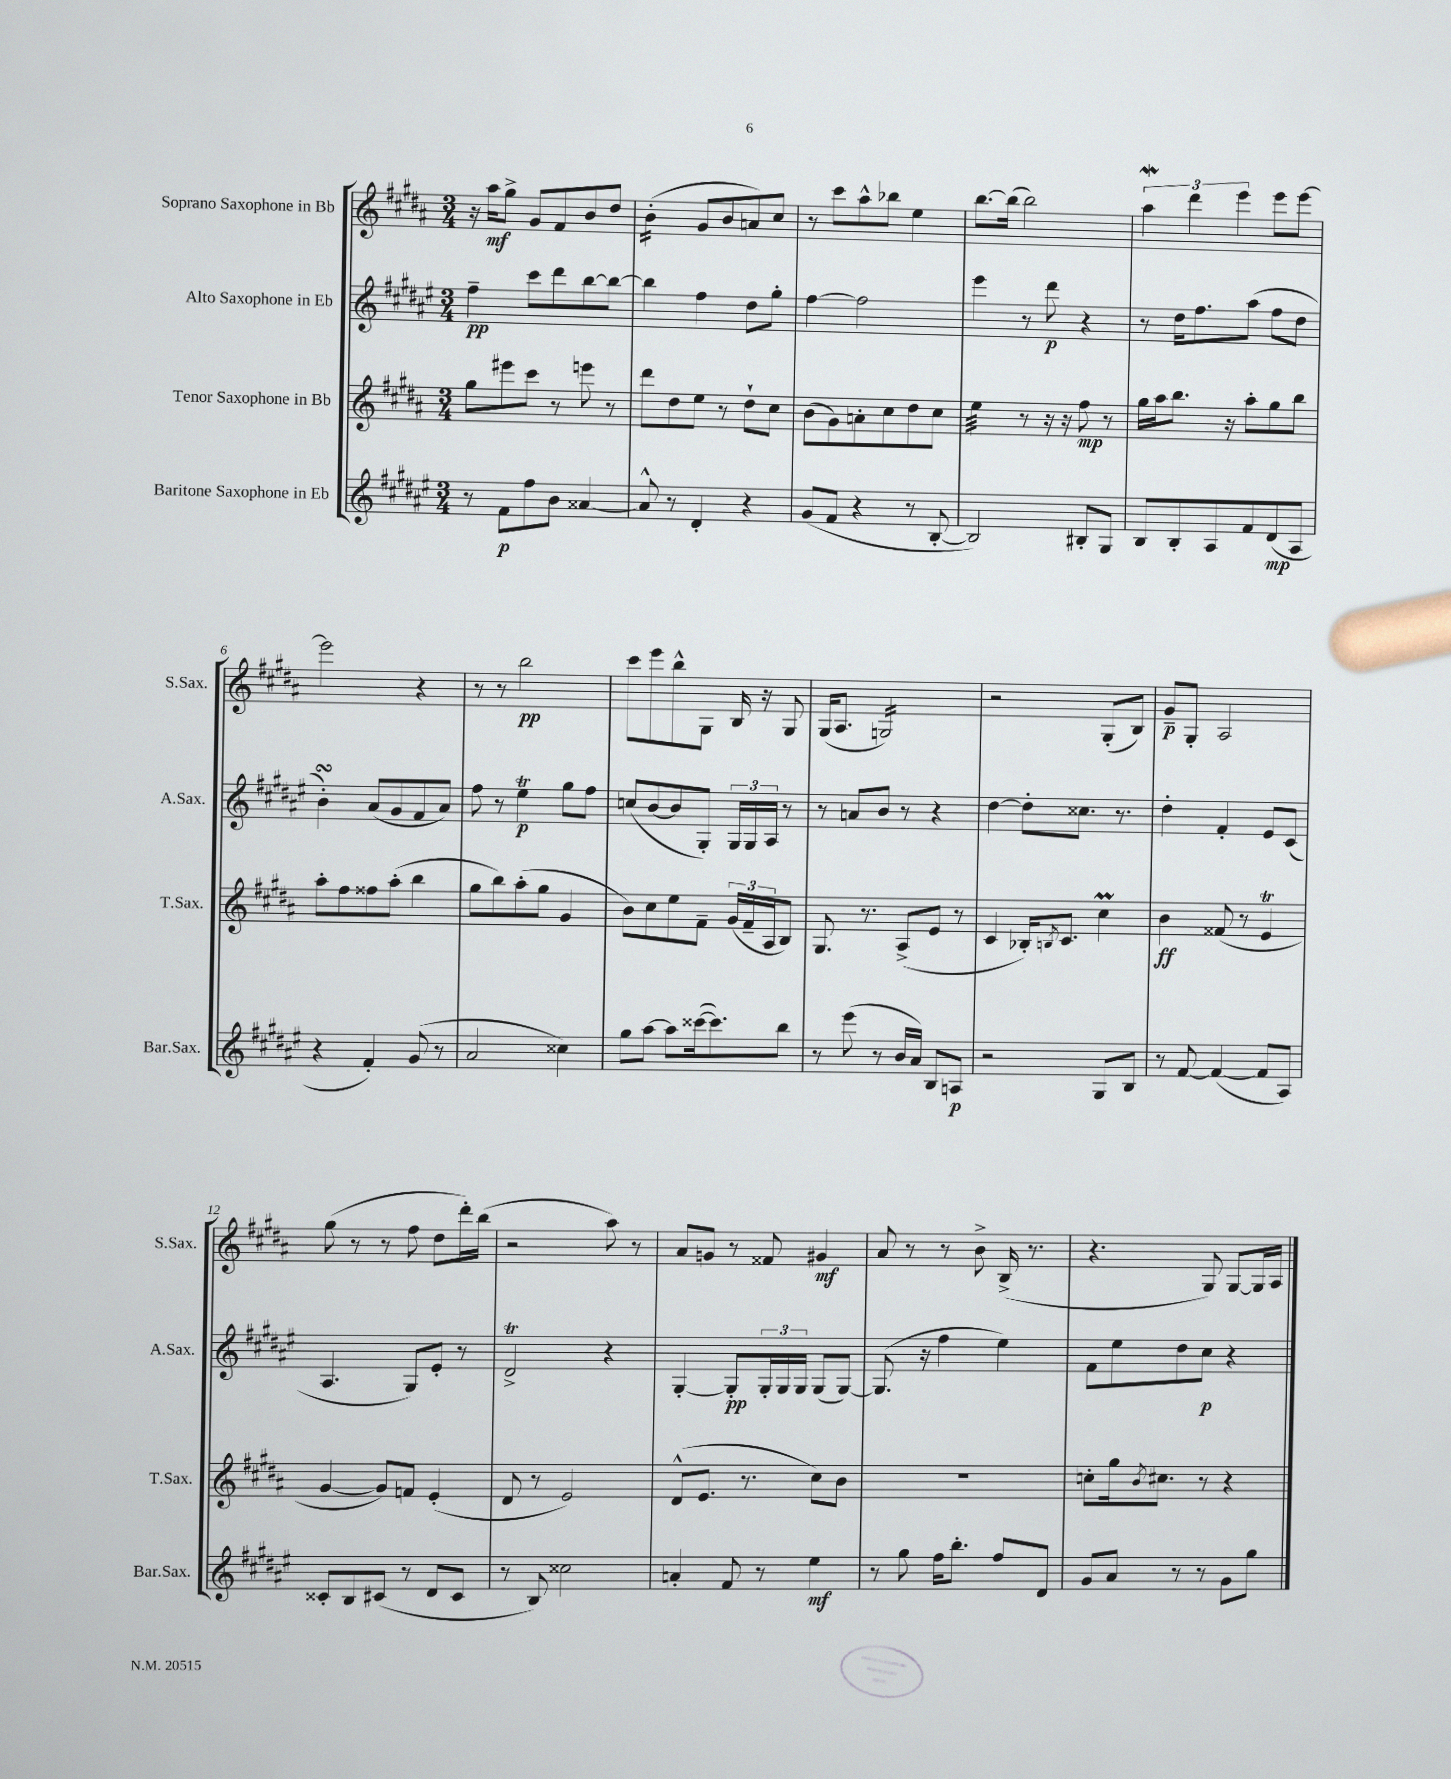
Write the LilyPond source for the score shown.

<<
\new StaffGroup <<
\new Staff = "s0" \with { instrumentName = "Soprano Saxophone in Bb" shortInstrumentName = "S.Sax." } {
    \clef treble \key b \major \numericTimeSignature \time 3/4
    r16 ais''16\mf gis''8-> gis'8 fis'8 b'8 dis''8 |
    b'4:16-.( gis'8 b'8 a'8) cis''8 |
    r8 cis'''8 ais''8-^ bes''8 e''4 |
    b''8.~ b''16( b''2) |
    \tuplet 3/2 { ais''4\mordent dis'''4 e'''4 } e'''8 e'''8~ |
    e'''2 r4 |
    r8 r8 b''2\pp |
    cis'''8 e'''8 b''8-^ gis8 b16 r16 gis8 |
    gis16( ais8. g2:16) |
    r2 gis8-.( b8) |
    gis'8--\p gis8-. ais2 |
    gis''8( r8 r8 fis''8 dis''8 dis'''16-.) b''16( |
    r2 ais''8) r8 |
    ais'8 g'8 r8 fisis'8 gis'4\mf |
    ais'8 r8 r8 b'8-> b16->( r8. |
    r4. gis8) gis8~ gis16 ais16 \bar "|." |
}
\new Staff = "s1" \with { instrumentName = "Alto Saxophone in Eb" shortInstrumentName = "A.Sax." } {
    \clef treble \key fis \major \numericTimeSignature \time 3/4
    fis''4--\pp cis'''8 dis'''8 b''8~ b''8~ |
    b''4 fis''4 dis''8 gis''8-. |
    fis''4~ fis''2 |
    eis'''4 r8 dis'''8\p r4 |
    r8 dis''16 fis''8. ais''8( fis''8 dis''8 |
    b'4-.\turn) ais'8( gis'8 fis'8 ais'8) |
    fis''8 r8 eis''4\trill\p gis''8 fis''8 |
    c''8( b'8~ b'8 gis8-.) \tuplet 3/2 { gis16 gis16 ais16 } r8 |
    r8 a'8 b'8 r8 r4 |
    dis''4~ dis''8-. cisis''8. r8. |
    dis''4-. fis'4-. eis'8 cis'8( |
    ais4. gis8) eis'8-. r8 |
    dis'2->\trill r4 |
    gis4~-. gis8-.\pp \tuplet 3/2 { gis16-. gis16 gis16 } gis8( gis8~) |
    gis8.( r16 fis''4 eis''4) |
    fis'8 eis''8 dis''8 cis''8\p r4 \bar "|." |
}
\new Staff = "s2" \with { instrumentName = "Tenor Saxophone in Bb" shortInstrumentName = "T.Sax." } {
    \clef treble \key b \major \numericTimeSignature \time 3/4
    gis''8 eis'''8 cis'''8 r8 e'''8 r8 |
    dis'''8 dis''8 e''8 r8 dis''8-! cis''8 |
    b'8( gis'8) a'8-. cis''8 dis''8 cis''8 |
    e''4:32 r8 r16 r16 fis''8\mp r8 |
    gis''16 ais''16 b''8. r16 ais''8-. gis''8 b''8 |
    ais''8-. fis''8 fisis''8 ais''8-.( b''4 |
    gis''8 b''8) ais''8-.( gis''8 gis'4 |
    b'8) cis''8 e''8 fis'8-- \tuplet 3/2 { gis'16( fis'16-- ais16 } b8) |
    gis8. r8. ais8->( e'8 r8 |
    cis'4 bes16-.) \acciaccatura { b8 } cis'8. cis''4\prall |
    b'4\ff fisis'8( r8 e'4\trill |
    gis'4~ gis'8) f'8 e'4-.( |
    dis'8 r8 e'2) |
    dis'8-^( e'8. r8. cis''8) b'8 |
    R2. |
    c''8-. gis''16 \acciaccatura { b'8 } cis''8. r8 r4 \bar "|." |
}
\new Staff = "s3" \with { instrumentName = "Baritone Saxophone in Eb" shortInstrumentName = "Bar.Sax." } {
    \clef treble \key fis \major \numericTimeSignature \time 3/4
    r8 fis'8\p fis''8 b'8 aisis'4~ |
    aisis'8-^ r8 dis'4-. r4 |
    gis'8( fis'8 r4 r8 b8~-. |
    b2) bis8-. gis8 |
    b8 b8-. ais8 fis'8 dis'8\mp( ais8 |
    r4 fis'4-.) gis'8( r8 |
    ais'2 cisis''4) |
    gis''8 ais''8~ ais''8 cisis'''16~( cisis'''8.) b''8 |
    r8 eis'''8( r8 b'16 ais'16) b8 a8\p |
    r2 gis8 b8 |
    r8 fis'8~ fis'4~( fis'8 ais8) |
    cisis'8-. b8 cis'8( r8 dis'8 cis'8 |
    r8 b8) cisis''2 |
    a'4-. fis'8 r8 eis''4\mf |
    r8 gis''8 fis''16 b''8.-. fis''8 dis'8 |
    gis'8 ais'8 r8 r8 gis'8 gis''8 \bar "|." |
}
>>
>>
